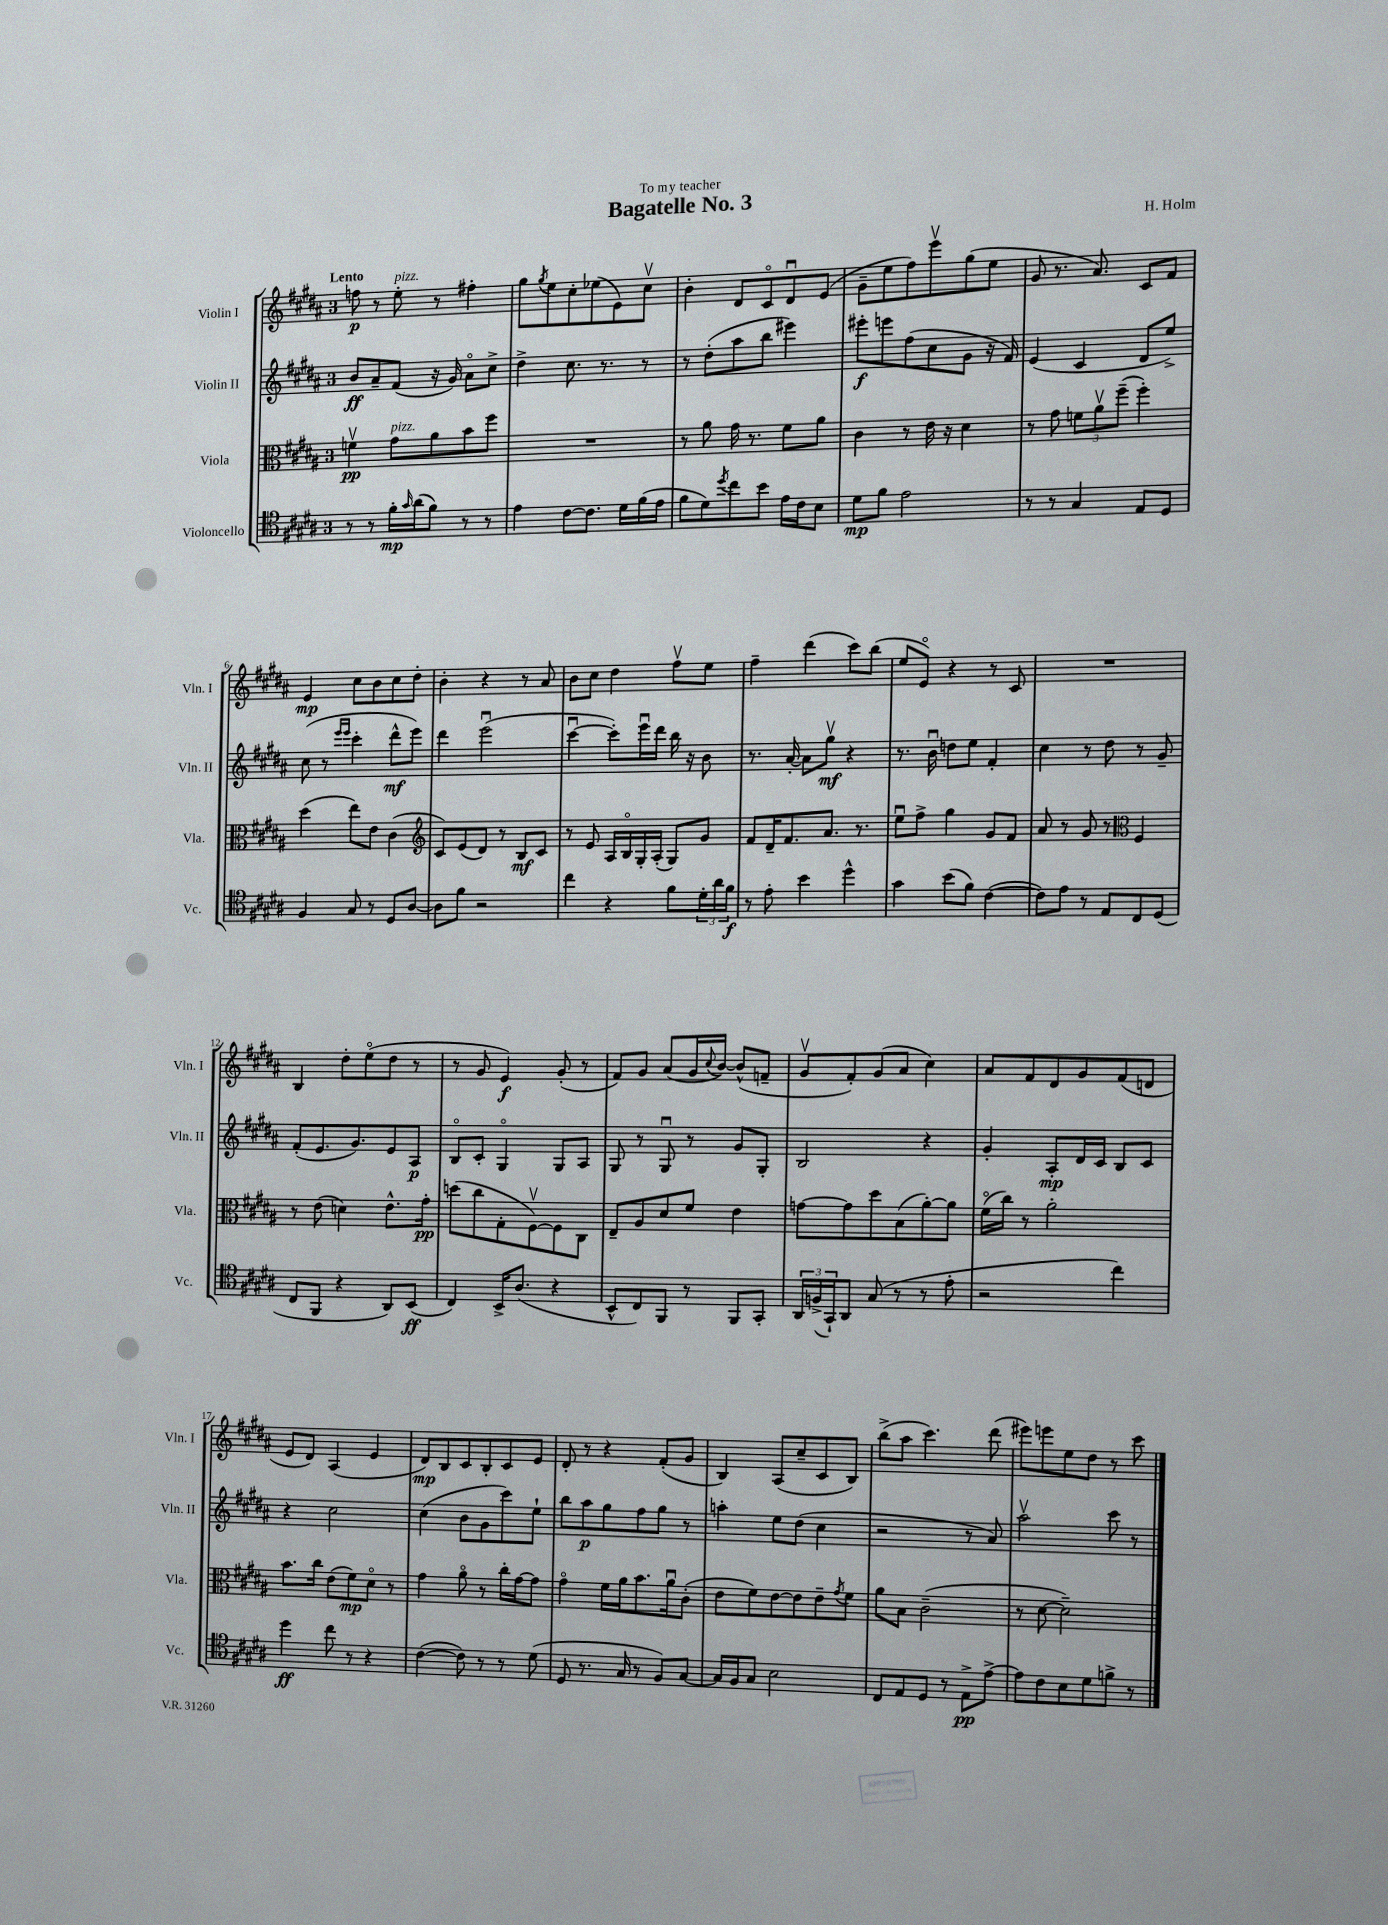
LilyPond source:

\header { title = "Bagatelle No. 3" composer = "H. Holm" dedication = "To my teacher" }
<<
\new StaffGroup <<
\new Staff = "s0" \with { instrumentName = "Violin I" shortInstrumentName = "Vln. I" } {
    \clef treble \key b \major \once \override Staff.TimeSignature.style = #'single-digit \time 3/4 \tempo "Lento"
    f''8\p r8 e''8-.^\markup { \italic "pizz." } r8 fis''4-. |
    gis''8 \acciaccatura { gis''8 } e''8 cis''8-. ees''8( e'8) cis''8\upbow |
    b'4-. dis'8 cis'8\flageolet dis'8\downbow e'8( |
    gis'8-- e''8 fis''8) e'''8\upbow gis''8( e''8 |
    gis'8 r8. ais'8.) cis'8 fis'8 |
    e'4\mp cis''8 b'8 cis''8 dis''8-. |
    b'4-. r4 r8 ais'8 |
    b'8 cis''8 dis''4 fis''8\upbow e''8 |
    fis''4-- dis'''4( cis'''8) b''8( |
    e''8 e'8\flageolet) r4 r8 cis'8 |
    R2. |
    b4 dis''8-. e''8\flageolet( dis''8 r8 |
    r8 gis'8 e'4\f) gis'8-.( r8 |
    fis'8) gis'8 ais'8( gis'16 \appoggiatura { cis''8 } b'16~) b'8-^( f'8-- |
    gis'8\upbow fis'8-.) gis'8( ais'8 cis''4) |
    ais'8 fis'8 dis'8 gis'8 fis'8( d'8 |
    e'8 dis'8) ais4( e'4 |
    dis'8\mp) b8 cis'8 b8-. cis'8 e'8 |
    dis'8-. r8 r4 fis'8-.( gis'8 |
    b4) ais8( cis''8-- cis'8 b8) |
    b''8->( ais''8 cis'''4.) dis'''8( |
    eis'''8) e'''8 e''8 dis''8 r8 cis'''8 \bar "|." |
}
\new Staff = "s1" \with { instrumentName = "Violin II" shortInstrumentName = "Vln. II" } {
    \clef treble \key b \major \once \override Staff.TimeSignature.style = #'single-digit \time 3/4
    b'8\ff ais'8-- fis'8( r16 gis'16) ais'8\flageolet cis''8-> |
    dis''4-> cis''8. r8. r8 |
    r8 dis''8-.( ais''8 b''8 eis'''4) |
    eis'''8-.\f e'''8 fis''8( cis''8 gis'8 r16 fis'16) |
    e'4( cis'4 dis'8 e''8->) |
    cis''8( r8 \grace { e'''16 e'''16 } cis'''4-. dis'''8-^\mf e'''8) |
    dis'''4 e'''2\downbow( |
    cis'''4~\downbow cis'''8-.) e'''16\downbow dis'''16 b''16 r16 b'8 |
    r8. ais'16~-. ais'8 gis''8\upbow\mf r4 |
    r8. b'16\downbow d''8 e''8 fis'4-. |
    cis''4 r8 dis''8 r8 gis'8-- |
    fis'8-.( e'8. gis'8.) e'8 ais8\p |
    b8\flageolet cis'8-. gis4\flageolet gis8 ais8 |
    gis8 r8 gis8\downbow r8 gis'8 gis8-. |
    b2 r4 |
    gis'4-. ais8-.\mp dis'16 cis'16 b8 cis'8 |
    r4 cis''2 |
    cis''4( b'8 gis'8 cis'''8) e''8-! |
    b''8 ais''8\p gis''8 fis''8 gis''8 r8 |
    a''4-. e''8 dis''8( cis''4 |
    r2 r8 ais'8) |
    ais''2\upbow cis'''8 r8 \bar "|." |
}
\new Staff = "s2" \with { instrumentName = "Viola" shortInstrumentName = "Vla." } {
    \clef alto \key b \major \once \override Staff.TimeSignature.style = #'single-digit \time 3/4
    f'4\upbow\pp gis'8^\markup { \italic "pizz." } ais'8 b'8 fis''8 |
    R2. |
    r8 ais'8 gis'16 r8. fis'8 ais'8 |
    cis'4 r8 e'16 r16 dis'4 |
    r8 gis'8 \tuplet 3/2 { f'8 ais'8\upbow fis''8--( } fis''4-.) |
    dis''4( e''8) e'8 cis'4( |
    \clef treble cis'8) e'8( dis'8) r8 b8\mf cis'8 |
    r8 e'8 ais16 b16\flageolet gis16-. ais16-.( gis8) gis'8 |
    fis'8 dis'16-- fis'8. ais'8. r8. |
    e''8\downbow fis''8-> gis''4 gis'8 fis'8 |
    ais'8 r8 gis'8 r8 \clef alto fis4 |
    r8 e'8( d'4) e'8.-^ gis'16-.\pp |
    d''8( cis''8 gis8-. fis8~\upbow) fis8 cis8 |
    e8-- ais8 dis'8 fis'8 e'4 |
    g'8~ g'8 dis''8 b8( ais'8~-.) ais'8 |
    fis'16\flageolet( cis''16) r8 ais'2-. |
    b'8. cis''16 e'8( fis'8\mp) dis'8\flageolet r8 |
    gis'4 ais'8\flageolet r8 cis''16-. gis'16~ gis'8 |
    gis'4\flageolet fis'16 ais'16 b'8. ais'16\downbow cis'8-.( |
    e'8 fis'8) e'8~ e'8 e'8-- \acciaccatura { gis'8 } fis'8 |
    ais'8 b8 cis'2--( |
    r8 dis'8~ dis'2--) \bar "|." |
}
\new Staff = "s3" \with { instrumentName = "Violoncello" shortInstrumentName = "Vc." } {
    \clef tenor \key b \major \once \override Staff.TimeSignature.style = #'single-digit \time 3/4
    r8 r8 fis'16-.\mp \grace { gis'16 } ais'16( fis'8) r8 r8 |
    e'4 cis'8~ cis'8. dis'16 fis'16( e'16 |
    fis'8 dis'8) \acciaccatura { dis''8 } cis''8 b'8 e'16 cis'16 b8 |
    dis'8\mp fis'8 e'2 |
    r8 r8 gis4 e8 dis8 |
    fis4 gis8 r8 dis8 ais8~ |
    ais8 fis'8 r2 |
    cis''4 r4 fis'8 \tuplet 3/2 { dis'16-. ais'16 fis'16\f } |
    r8 e'8-. b'4 dis''4-^ |
    gis'4 b'8( fis'8) cis'4~( |
    cis'8) e'8 r8 e8 cis8 dis8( |
    cis8 fis,8 r4 ais,8) b,8\ff( |
    cis4) b,16-> ais8.( r4 |
    b,8-^ cis8) fis,8 r8 fis,8 gis,8-. |
    \tuplet 3/2 { ais,16 f16->( gis,16-!) } ais,8 gis8( r8 r8 e'8-. |
    r2 cis''4) |
    dis''4\ff cis''8 r8 r4 |
    cis'4~( cis'8) r8 r8 dis'8( |
    dis8 r8. gis16 r8 fis8) gis8~ |
    gis16 fis16 gis8 b2 |
    cis8 e8 dis8 r8 e8->\pp e'8~-> |
    e'8 cis'8 b8 dis'8 f'8-> r8 \bar "|." |
}
>>
>>
